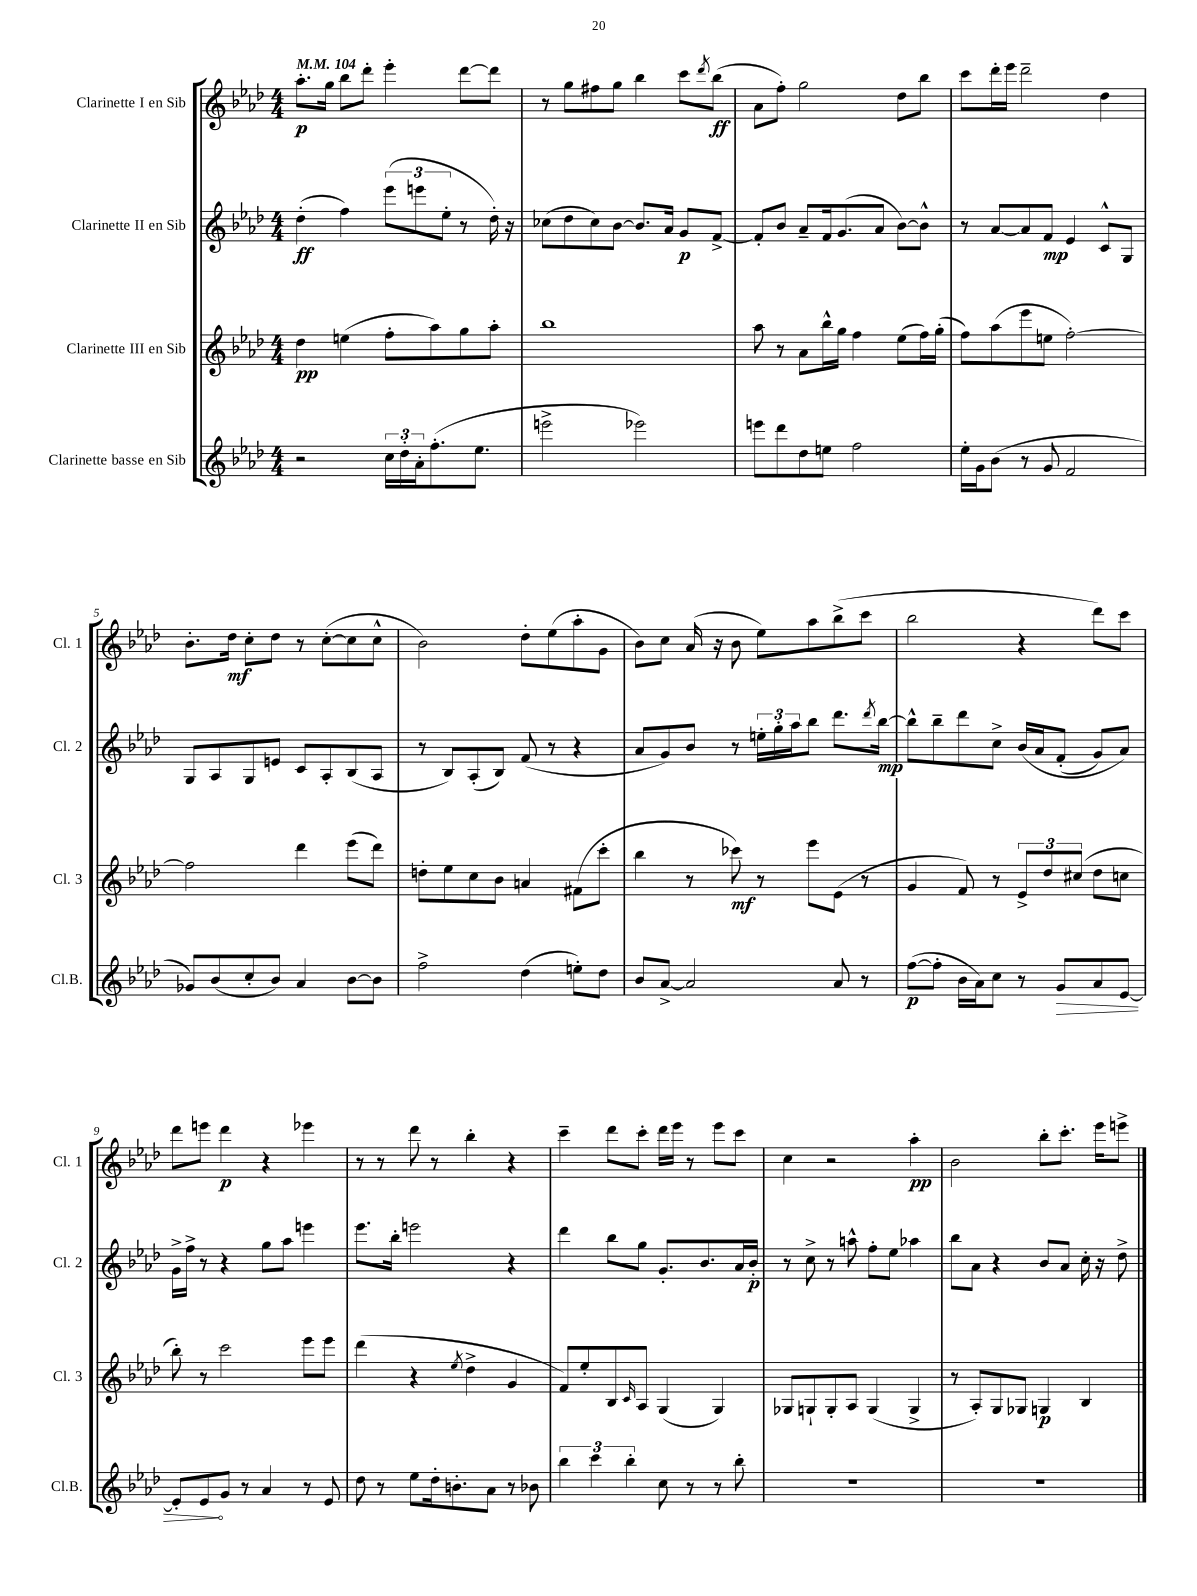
<<
\new StaffGroup <<
\new Staff = "s0" \with { instrumentName = "Clarinette I en Sib" shortInstrumentName = "Cl. 1" } {
    \clef treble \key aes \major \numericTimeSignature \time 4/4 \tempo 4 = 104
    aes''8.-.\p g''16 bes''8 des'''8-. ees'''4-. des'''8~ des'''8 |
    r8 g''8 fis''8 g''8 bes''4 c'''8 \acciaccatura { des'''8 } bes''8\ff( |
    aes'8 f''8-.) g''2 des''8 bes''8 |
    c'''8 des'''16-. ees'''16 des'''2-- des''4 |
    bes'8.-. des''16\mf c''8-. des''8 r8 c''8~-.( c''8 c''8-^ |
    bes'2) des''8-. ees''8( aes''8-. g'8 |
    bes'8) c''8 aes'16( r16 bes'8 ees''8) aes''8 bes''8->( c'''8 |
    bes''2 r4 des'''8) c'''8 |
    des'''8 e'''8 des'''4\p r4 ees'''4 |
    r8 r8 des'''8 r8 bes''4-. r4 |
    c'''4-- des'''8 c'''8-. des'''16 ees'''16 r8 ees'''8 c'''8 |
    c''4 r2 aes''4-.\pp |
    bes'2 bes''8-. c'''8.-. ees'''16 e'''8-> \bar "|." |
}
\new Staff = "s1" \with { instrumentName = "Clarinette II en Sib" shortInstrumentName = "Cl. 2" } {
    \clef treble \key aes \major \numericTimeSignature \time 4/4
    des''4-.\ff( f''4) \tuplet 3/2 { ees'''8( e'''8 ees''8-. } r8 des''16-.) r16 |
    ces''8( des''8 ces''8) bes'8~ bes'8. aes'16 g'8\p f'8~-> |
    f'8-. bes'8 aes'8-- f'16 g'8.( aes'8 bes'8~) bes'8-^ |
    r8 aes'8~ aes'8 f'8\mp ees'4 c'8-^ g8 |
    g8 aes8 g8 e'8 c'8 aes8-. bes8( aes8 |
    r8 bes8) aes8-.( bes8) f'8( r8 r4 |
    aes'8 g'8) bes'8 r8 \tuplet 3/2 { e''16-. g''16-. aes''16 } bes''8 des'''8. \acciaccatura { des'''8 } bes''16~\mp |
    bes''8-^ bes''8-- des'''8 c''8-> bes'16\( aes'16 f'8-.( g'8) aes'8\) |
    g'16-> f''16-> r8 r4 g''8 aes''8 e'''4 |
    ees'''8. bes''16-. e'''2 r4 |
    des'''4 bes''8 g''8 g'8.-. bes'8. aes'16 bes'16-.\p |
    r8 c''8-> r8 a''8-^ f''8-. ees''8 aes''4 |
    bes''8 aes'8 r4 bes'8 aes'8 c''16-. r16 des''8-> \bar "|." |
}
\new Staff = "s2" \with { instrumentName = "Clarinette III en Sib" shortInstrumentName = "Cl. 3" } {
    \clef treble \key aes \major \numericTimeSignature \time 4/4
    des''4\pp e''4( f''8-. aes''8) g''8 aes''8-. |
    bes''1 |
    aes''8 r8 aes'8 bes''16-^ g''16 f''4 ees''8( f''16) g''16-.( |
    f''8) aes''8( ees'''8 e''8 f''2~-.) |
    f''2 des'''4 ees'''8( des'''8) |
    d''8-. ees''8 c''8 bes'8 a'4 fis'8( c'''8-. |
    bes''4 r8 ces'''8\mf) r8 ees'''8 ees'8( r8 |
    g'4 f'8) r8 \tuplet 3/2 { ees'8-> des''8 cis''8( } des''8 c''8 |
    bes''8-.) r8 c'''2 ees'''8 ees'''8 |
    des'''4( r4 \acciaccatura { ees''8 } des''4-> g'4 |
    f'8) ees''8-. bes8 \grace { c'16 } aes8 g4( g4) |
    ges8 g8-! g8-. aes8 g4( g4-> |
    r8 aes8-.) g8 ges8 g4\p bes4 \bar "|." |
}
\new Staff = "s3" \with { instrumentName = "Clarinette basse en Sib" shortInstrumentName = "Cl.B." } {
    \clef treble \key aes \major \numericTimeSignature \time 4/4
    r2 \tuplet 3/2 { c''16 des''16-. aes'16-. } f''8.-.( ees''8. |
    e'''2-> ees'''2) |
    e'''8 des'''8 des''8 e''8 f''2 |
    ees''16-. g'16 bes'8( r8 g'8 f'2 |
    ges'8) bes'8( c''8-. bes'8) aes'4 bes'8~ bes'8 |
    f''2-> des''4( e''8-.) des''8 |
    bes'8 aes'8~-> aes'2 aes'8 r8 |
    f''8~\p( f''8-. bes'16 aes'16) c''8 r8 \once \override Hairpin.circled-tip = ##t g'8\> aes'8 ees'8~ |
    ees'8-. ees'8\! g'8 r8 aes'4 r8 ees'8 |
    des''8 r8 ees''8 des''16-. b'8.-. aes'8 r8 bes'8 |
    \tuplet 3/2 { bes''4 c'''4 bes''4-. } c''8 r8 r8 bes''8-. |
    R1 |
    R1 \bar "|." |
}
>>
>>
